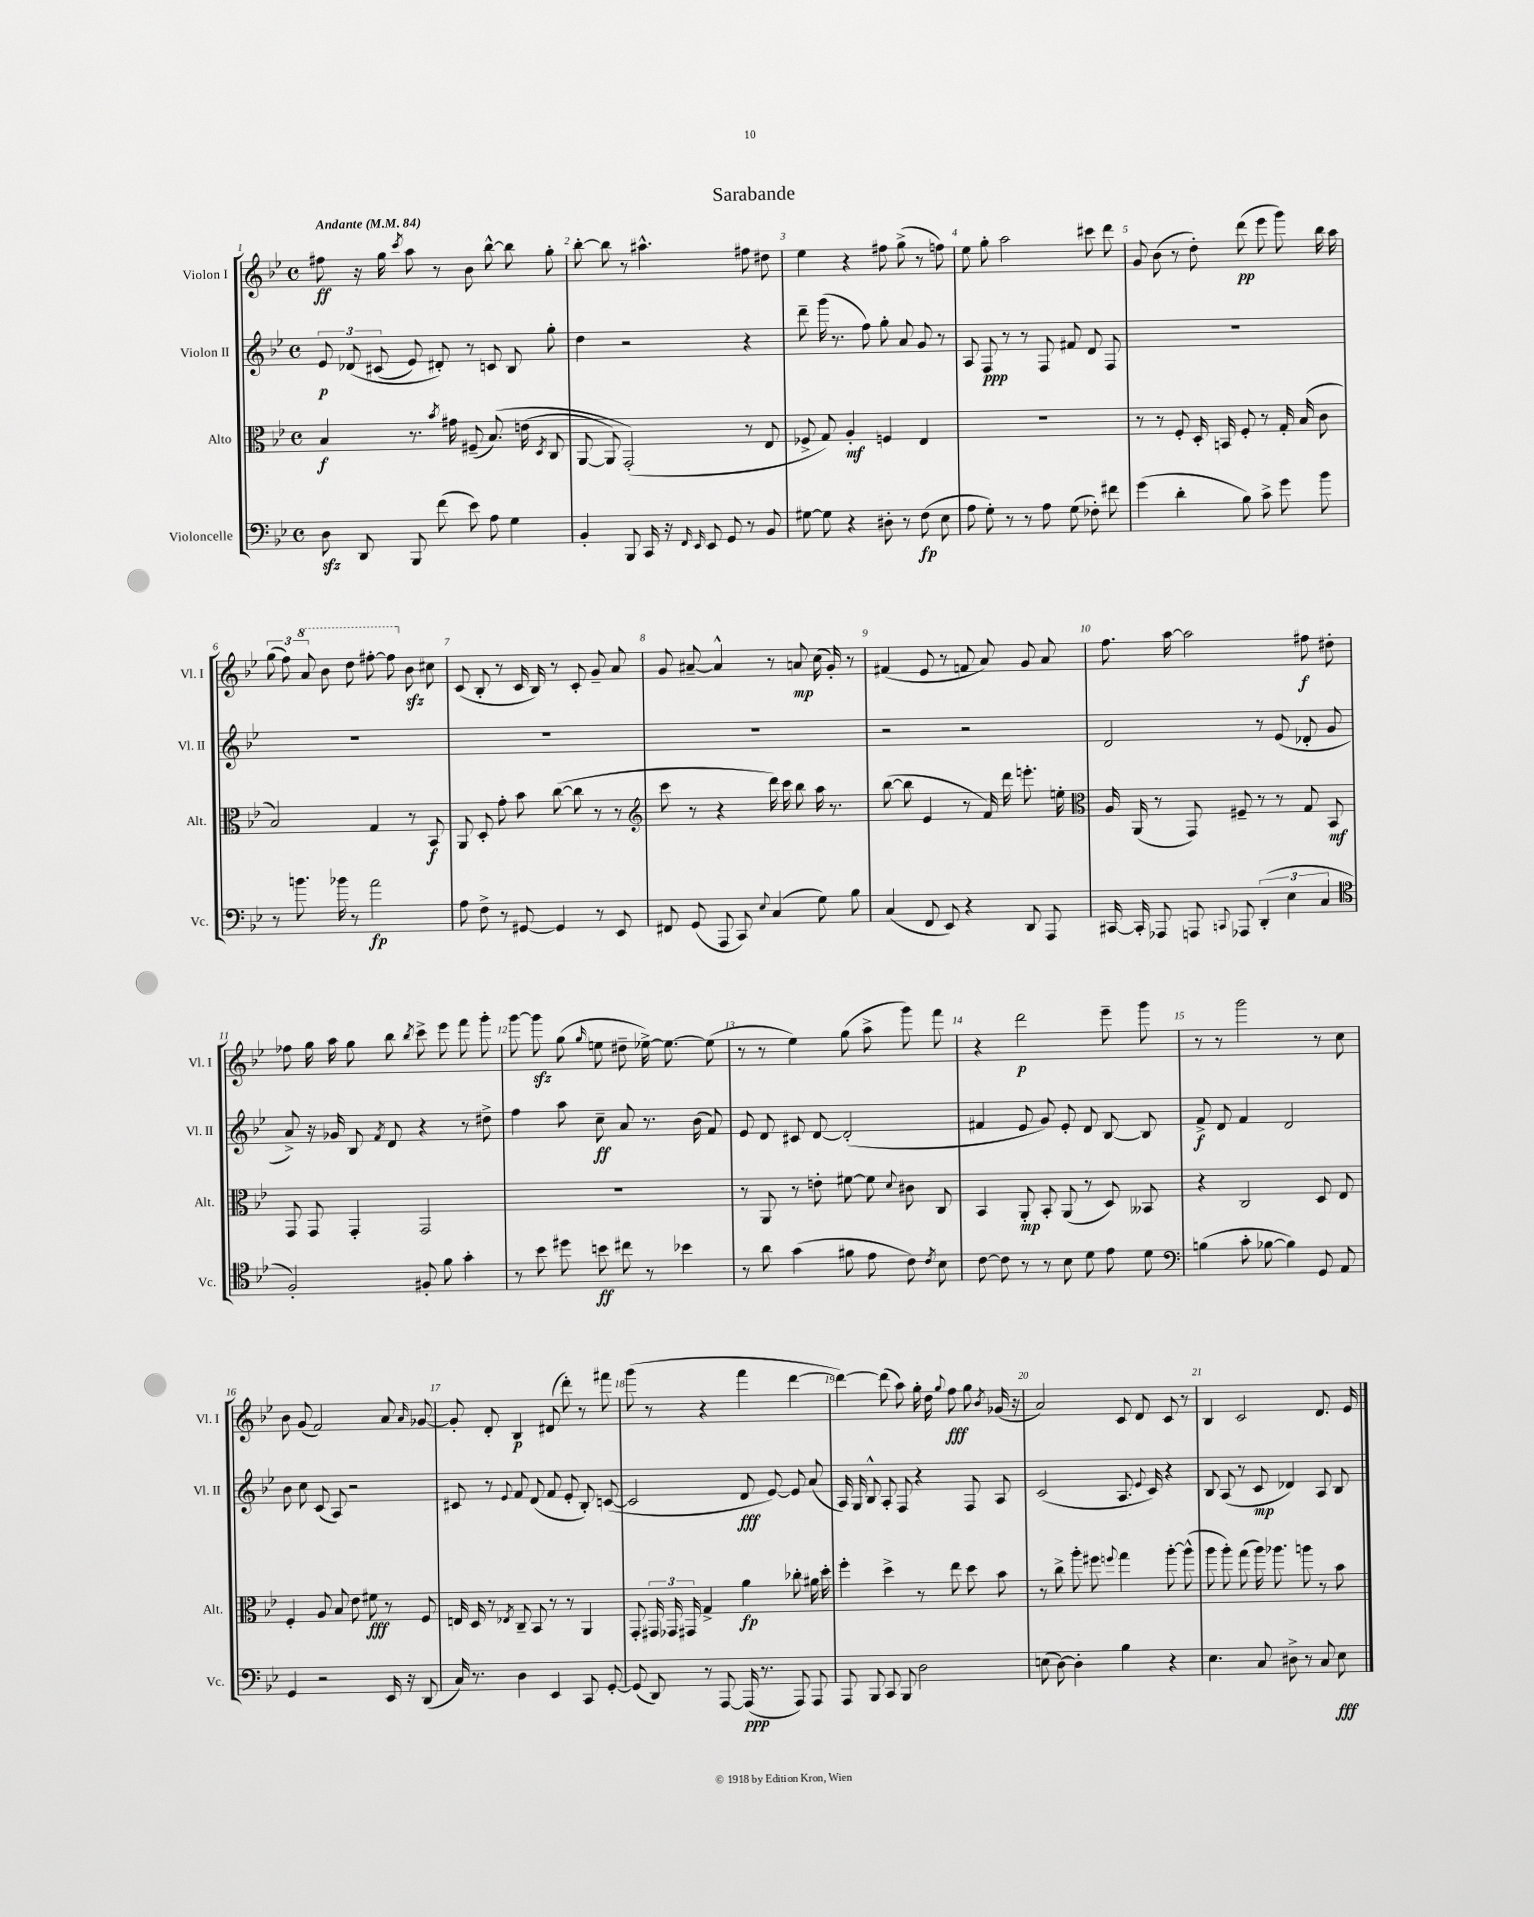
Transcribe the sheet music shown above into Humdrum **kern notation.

**kern	**kern	**kern	**kern
*staff4	*staff3	*staff2	*staff1
*clefF4	*clefC3	*clefG2	*clefG2
*k[b-e-]	*k[b-e-]	*k[b-e-]	*k[b-e-]
*M4/4	*M4/4	*M4/4	*M4/4
*met(c)	*met(c)	*met(c)	*met(c)
*MM84	*MM84	*MM84	*MM84
8D	4B-	12e-	8ff#
.	.	&(12d-	.
8DD	.	.	16r
.	.	(12c#	.
.	.	.	16gg
.	.	.	8qccc
8BBB-	8.r	8e-)	8aa
(8f	.	8d#'&)	8r
.	8qb-	.	.
.	16g#	.	.
8e-)	(8F#~	8r	8b-
8A	&(8.B-)	8c	[8bb-^^
4G	.	8B-	8bb-]
.	(16e	.	.
.	8qD	.	.
.	8C	8gg'	8gg'
=	=	=	=
4BB-'	[8AA	4dd	[8bb-'
.	8AA])	.	8bb-]
8BBB-	(2GG'&)	2r	8r
16CC	.	.	4.aa#^^
16r	.	.	.
16qqFF	.	.	.
16qqEE-	.	.	.
8EE-	.	.	.
8GG	.	.	.
8r	8r	4r	8ff#
8BB-	8E-	.	8dd#
=	=	=	=
[8G#	8F-^	8ddd~	4ee-
8G#]	8G)	(16ggg	.
.	.	8.r	.
4r	4A'	.	4r
.	.	8ff)	.
8D#'	4F	8gg'	8ff#
8r	.	8a	(8gg^
(8F	4E-	8g	8r
8E-	.	8r	8ff)
=	=	=	=
8A	1r	8A	8ee-
8G')	.	8F	8gg'
8r	.	8r	2aa
8r	.	8r	.
8A	.	8F	.
(8G	.	8f#	.
8F-')	.	8d	8ccc#
8f#	.	8F	8ddd
=	=	=	=
(4g	8r	1r	8g
.	8r	.	(8b-
4d'	8F'	.	8r
.	16D'	.	8dd')
.	16BB	.	.
8B-)	8F'	.	(8ddd
8c^	8r	.	8eee-
8g	16G'	.	8ggg)
.	(16B-	.	.
8b-	8c	.	16bb-
.	.	.	16aa
=	=	=	=
8r	2B-)	1r	(12gg
.	.	.	12ff)
8.b	.	.	.
.	.	.	12aa
.	.	.	8bb-
16b-	.	.	.
8r	.	.	8ddd
2a	4G	.	[8fff#'
.	.	.	8fff#]
.	8r	.	8b-
.	8BB-	.	8cc#
=	=	=	=
8A	8AA	1r	(8c
8F^	8D'	.	8B-'
8r	8g'	.	8r
[8GG#	8b-	.	16c
.	.	.	16B-)
4GG#]	([8cc	.	8r
.	8cc]	.	8c'
8r	8r	.	8g~
8EE-	8r	.	8a
=	=	=	=
*	*clefG2	*	*
8FF#	8ccc	1r	8g
(8GG	8r	.	[8a#~
8AAA	4r	.	4a#^^]
8CC)	.	.	.
8qqE-	.	.	.
(4C	16ddd)	.	8r
.	16ccc	.	.
.	8bb-	.	8a
8G)	16aa	.	(16cc
.	8.r	.	16g')
8B-	.	.	8r
=	=	=	=
(4C	([8bb-	2r	(4f#
.	8bb-]	.	.
8FF	4e-	.	8e-
8EE-)	.	.	8r
4r	8r	2r	8f
.	16f)	.	8a)
.	16ddd	.	.
8DD	8.eee'	.	8g
8AAA	.	.	8a
.	16ee'	.	.
=	=	=	=
*	*clefC3	*	*
[16CC#	16A	2d	8.ff
16CC#']	(16AA	.	.
8AAA-	8r	.	.
.	.	.	[16aa
8AAA	8GG)	.	2aa]
8qqCC	.	.	.
8AAA-	8F#~	.	.
(6DD'	8r	8r	.
.	8r	(8e-	.
6E-	.	.	.
.	8G	8d-'	8ff#
6C	.	.	.
.	8BB-	8g	8dd#'
=	=	=	=
*clefC4	*	*	*
2F')	8GG	8a^)	8ff-
.	8GG	16r	16gg
.	.	16g-	16aa
.	4GG'	8B-	8gg
.	.	8qf	.
.	.	8d	8bb-
.	.	.	8qbb-
8F#'	2GG	4r	8ccc^
8f	.	.	8eee-
4g'	.	8r	8fff
.	.	8dd#^	8ggg'
=	=	=	=
8r	1r	4ff	[8ggg
8b-	.	.	8ggg]
8dd#	.	8aa	(8gg
.	.	.	16qqgg
8b	.	8cc~	8ee
8cc#	.	8a	8dd#~
8r	.	8.r	[16ee-^)
.	.	.	8.ee-_
4b-	.	.	.
.	.	(16b-	.
.	.	8f)	(8ee-]
=	=	=	=
8r	8r	8e-	8r
8a	8AA	8d	8r
(4g	8r	8c#	4ee-)
.	8e'	[8d	.
8f#	[8f#	(2d']	(8gg
8e-	8f#]	.	8aa^
.	8qqd	.	.
8c)	8c#	.	8ggg)
8qc	.	.	.
8B-	8C	.	8fff
=	=	=	=
[8c	4BB-	4f#	4r
8c]	.	.	.
8r	8AA'	8e-	2ddd
8r	8BB-'	8g)	.
8B-	(8AA	8e-'	.
8d	8r	8d	.
8e-	8D)	[8B-	8eee-~
8d	8BB--	8B-]	8ggg
=	=	=	=
*clefF4	*	*	*
(4B	4r	8f^	8r
.	.	8d	8r
8c'	2C	4f	2ggg
[8B-	.	.	.
4B-])	.	2d	.
8GG	8D	.	8r
8AA	8E-	.	8cc
=	=	=	=
4GG	4F'	8b-	8b-
.	.	8cc	(8g
2r	8A	(8c	2f)
.	8B-	8A)	.
.	8e-	2r	.
.	8f#	.	.
16EE-	8r	.	8a
16r	.	.	.
.	.	.	16qqa
(8DD	8F	.	[8g-
=	=	=	=
16C)	16E	8c#	8g-']
8.r	16D	.	.
.	8r	8r	8d'
.	8qE-	8qqe-	.
4D	8C~	8f	4B-
.	8BB-	(8d	.
4EE-	8r	8f	(8d#
.	8r	8e-'	8ddd')
8CC	4AA	8B-')	8r
[8GG'	.	([8c	8fff#
=	=	=	=
(8GG]	8GG'	2c]	(8ggg
8DD)	24GG#	.	8r
.	24GG-	.	.
.	24GG#	.	.
8r	4G^	.	4r
[8AAA	.	.	.
(16AAA]	4a	8d	4fff
8.r	.	.	.
.	.	[8e-)	.
8AAA)	8cc-'	8e-]	[4ddd
8AAA	16a#	(8a	.
.	16dd'	.	.
=	=	=	=
8AAA	4ff'	16A)	4ddd_)
.	.	16G	.
8BBB-	.	8B-^^	.
8CC	4dd^	8A'	(8ddd]
8BBB-	.	8F	8aa)
2D	8r	4r	16gg'
.	.	.	16dd
.	.	.	8qqgg
.	8ee-	.	8ff
.	8dd	8F	8gg
.	.	.	8qb-
.	8b-	8A	(16g-
.	.	.	16r
=	=	=	=
(8E	8r	(2c	2a)
[8D)	8cc^	.	.
4D']	8aa'	.	.
.	8ff#	.	.
.	8qqff	.	.
4B-	4gg	8.A	8c
.	.	.	8d
.	.	8qqe-	.
.	.	16c)	.
4r	[8aa'	4r	8c
.	(8aa^^]	.	8r
=	=	=	=
4.E-	8aa	8B-	4B-
.	8aa')	(8A	.
.	(8gg	8r	2c
8C	16aa)	8c	.
.	8.aa-	.	.
8D#^	.	4d-)	.
8r	8aa	.	.
8C	8r	8A	8.d
8E-	8b-	8B-	.
.	.	.	16e-
==	==	==	==
*-	*-	*-	*-
